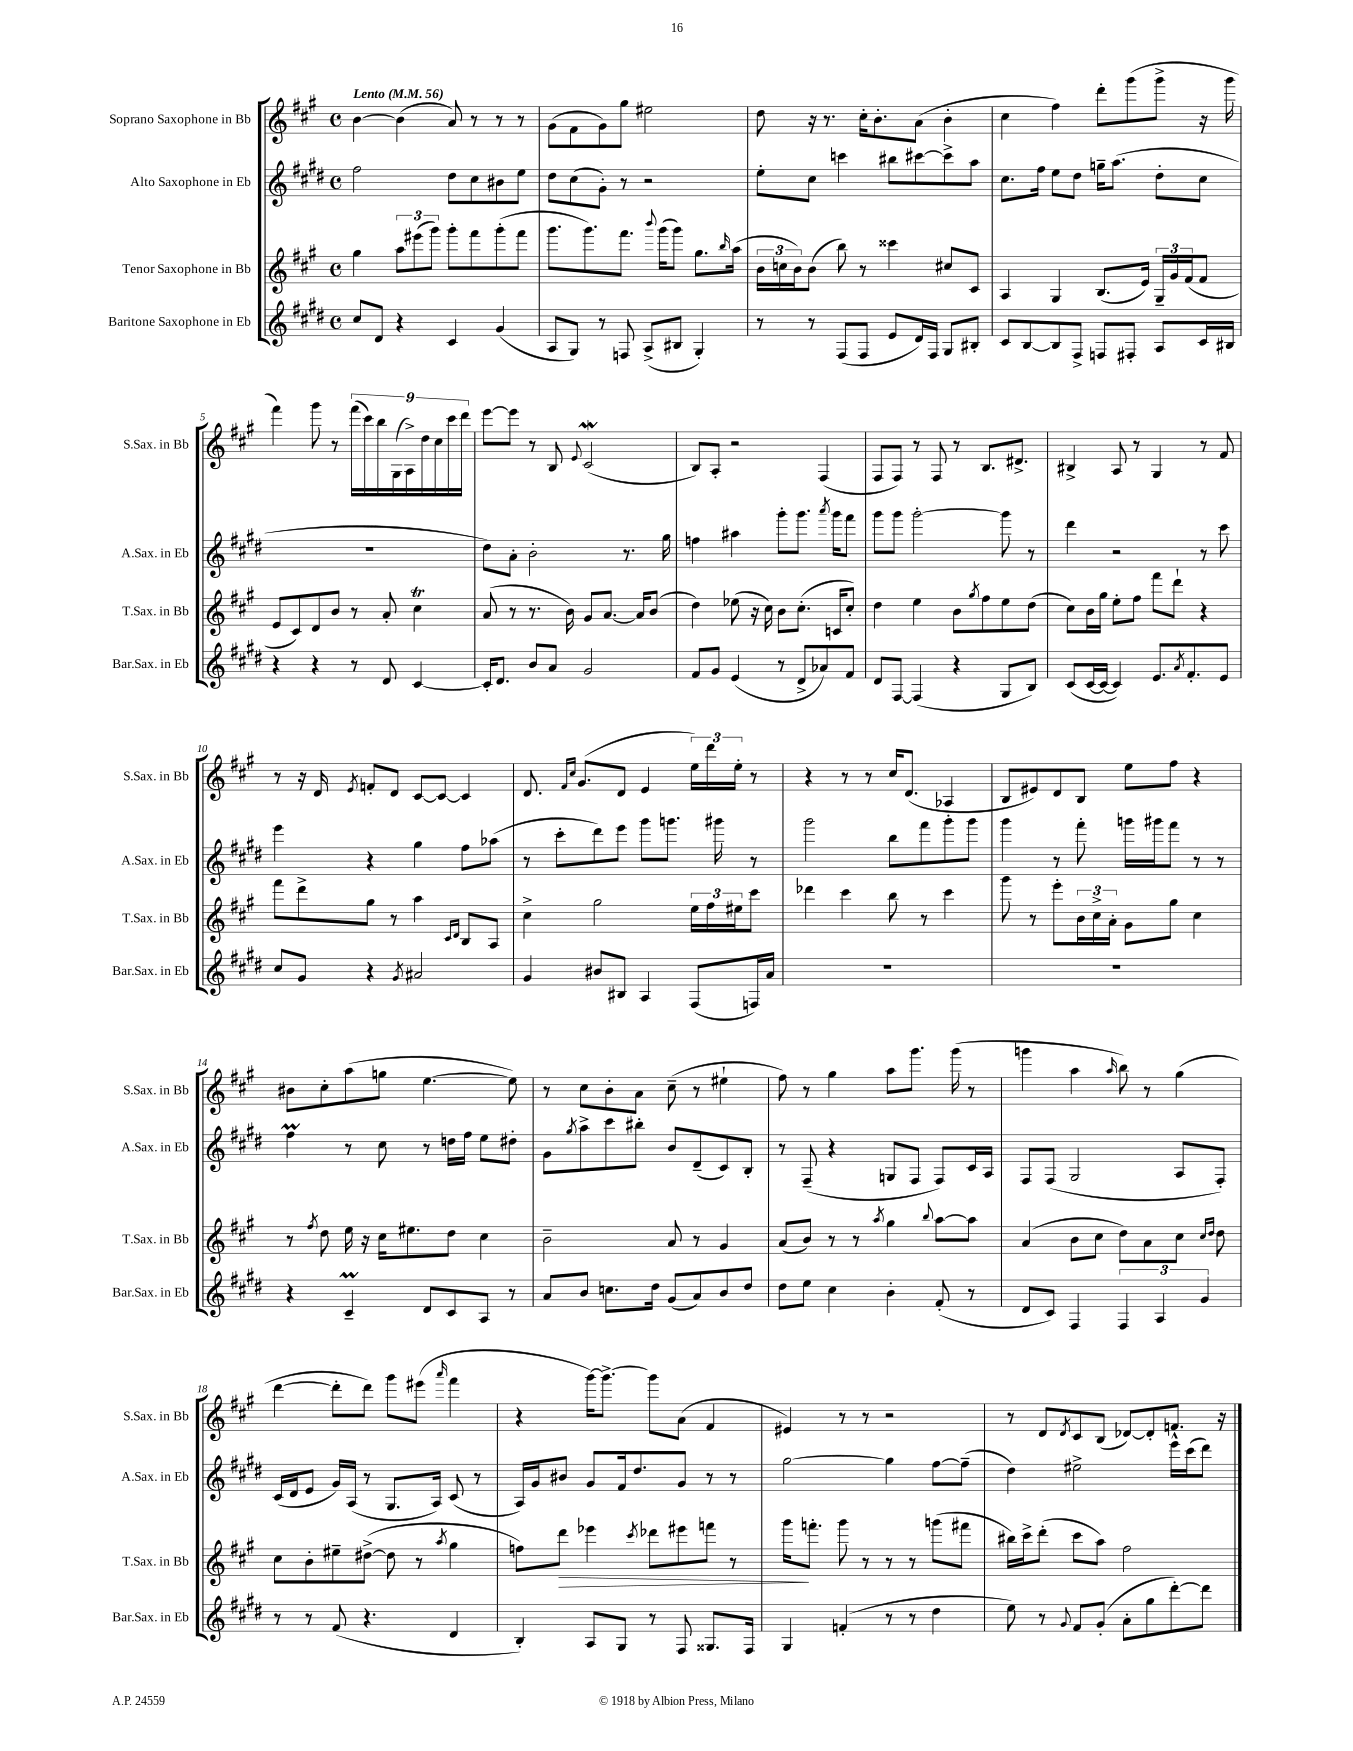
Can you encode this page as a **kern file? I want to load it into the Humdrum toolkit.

**kern	**kern	**dynam	**kern	**kern
*part4	*part3	*part3	*part2	*part1
*staff4	*staff3	*staff3	*staff2	*staff1
*I"Baritone Saxophone in Eb	*I"Tenor Saxophone in Bb	*	*I"Alto Saxophone in Eb	*I"Soprano Saxophone in Bb
*I'Bar.Sax. in Eb	*I'T.Sax. in Bb	*	*I'A.Sax. in Eb	*I'S.Sax. in Bb
*clefG2	*clefG2	*	*clefG2	*clefG2
*k[f#c#g#d#]	*k[f#c#g#]	*	*k[f#c#g#d#]	*k[f#c#g#]
*M4/4	*M4/4	*	*M4/4	*M4/4
*met(c)	*met(c)	*	*met(c)	*met(c)
*MM56	*MM56	*	*MM56	*MM56
=1	=1	=1	=1	=1
!	!	!	!	!LO:TX:a:B:t=Lento
8cc#/L	4gg#\	.	2ff#\	[4b\
8d#/J	.	.	.	.
4r	12aa\L	.	.	(4b\]
.	(12eee#X\	.	.	.
.	12ggg#\J)	.	.	.
4c#/	8ggg#'\L	.	8dd#\L	8a/)
.	8fff#\	.	8cc#\	8r
(4g#/	(8ggg#'\	.	8b#X\	8r
.	8fff#\J	.	8ee\J	8r
=2	=2	=2	=2	=2
8A/L	8.ggg#\L	.	8dd#\L	(8g#\L
8G#/J)	.	.	(8cc#\	8f#\
.	8.ggg#\)	.	.	.
8r	.	.	8g#'\J)	8g#\)
8Fn/	8.fff#\J	.	8r	8gg#\J
(8A^/L	.	.	2r	2ee#X\
.	8qqbbb/	.	.	.
.	(16ggg#\KL	.	.	.
8B#X/J	8ggg#\J)	.	.	.
4G#'/)	8.gg#\L	.	.	.
.	16qqbb/	.	.	.
.	(16aa\Jk	.	.	.
=3	=3	=3	=3	=3
8r	24b\LL	.	8ee'\L	8dd\
.	24ccn\	.	.	.
.	24b\J)	.	.	.
8r	(8b\J	.	8cc#\J	16r
.	.	.	.	8.r
(8F#/L	8bb\)	.	4cccn\	.
8F#/J	8r	.	.	16cc#'\KL
.	.	.	.	8.b'\
8e/L	4ccc##X\	.	8bb#X\L	.
16d#/L)	.	.	[8ccc#X\	(8a\J
16F#/JJ	.	.	.	.
8G#/L	8cc#X/L	.	8ccc#^\]	4b'\
8B#X'/J	8c#/J	.	8aa\J	.
=4	=4	=4	=4	=4
8c#/L	4A/	.	8.cc#\L	4cc#\
[8B/	.	.	.	.
.	.	.	16ff#\Jk	.
8B/]	4G#/	.	8ee\L	4ff#\)
8F#^/J	.	.	8dd#\J	.
8Fn/L	(8.B/L	.	16ggn~\KL	8ddd'\L
.	.	.	(8.aa\J	.
8F#X'/J	.	.	.	(8ggg#\
.	16e/Jk)	.	.	.
8A/L	24G#~/LL	.	8dd#'\L	8ggg#^\J
.	24g#/	.	.	.
.	(24f#/J	.	.	.
16c#/L	8f#/J	.	8cc#\J	16r
16B#X/JJ	.	.	.	16ggg#\
!!LO:LB:g=z
=5	=5	=5	=5	=5
4r	8e/L	.	1r	4fff#\)
.	8c#/)	.	.	.
4r	8d/	.	.	8ggg#\
.	8b/J	.	.	8r
8r	8r	.	.	(18fff#\LL
.	.	.	.	18ccc#\)
.	.	.	.	18bb\
8d#/	8a'/	.	.	.
.	.	.	.	(18G#\
.	.	.	.	18A^\)
[4c#/	4cc#t\	.	.	.
.	.	.	.	18dd\
.	.	.	.	18cc#\
.	.	.	.	18ccc#\
.	.	.	.	18ddd\JJ
=6	=6	=6	=6	=6
16c#'/KL]	(8a/	.	8dd#\L)	[8eee\L
8.d#/J	.	.	.	.
.	8r	.	8a'\J	8eee\J]
8b/L	8.r	.	2b'\	8r
8a/J	.	.	.	8B/
.	16b\)	.	.	.
.	.	.	.	8qqe/
2g#/	8g#/L	.	.	(2c#W/
.	[8.a/J	.	.	.
.	.	.	8.r	.
.	16a/KL]	.	.	.
.	(8b/J	.	.	.
.	.	.	16gg#\	.
=7	=7	=7	=7	=7
8f#/L	4dd\)	.	4ffn\	8B/L)
8g#/J	.	.	.	8A'/J
(4e/	(8ee-X\	.	4aa#X\	2r
.	16r	.	.	.
.	16cc#\)	.	.	.
8r	8b\L	.	8ggg#'\L	.
8d#^/L	(8.cc#'\J	.	8.ggg#\J	.
8a-X/)	.	.	.	(4F#/
.	.	.	8qaaa/	.
.	16cn/KL	.	16ggg#\KL	.
8f#/J	8cc#'/J)	.	8fff#\J	.
=8	=8	=8	=8	=8
8d#/L	4dd\	.	8ggg#\L	8F#/L
[8F#/J	.	.	8ggg#\J	8F#/J)
(4F#/]	4ee\	.	[2ggg#'\	8r
.	.	.	.	8F#/
4r	8b\L	.	.	8r
.	8qgg#/	.	.	.
.	8ff#\	.	.	8.B/L
8G#/L	8ee\	.	8ggg#\]	.
.	.	.	.	8.d#X^/J
8B/J)	(8dd\J	.	8r	.
=9	=9	=9	=9	=9
(8c#/L	8cc#\L)	.	4ddd#\	4B#X^/
[16c#/L	16b\L	.	.	.
16c#/JJ_	16gg#\JJ	.	.	.
4c#/])	8ee'\L	.	2r	8A/
.	8ff#\J	.	.	8r
8.e/L	8fff#\L	.	.	4G#/
.	8ddd`\J	.	.	.
8qa/	.	.	.	.
8.f#'/	.	.	.	.
.	4r	.	8r	8r
8e/J	.	.	8ccc#\	8f#/
!!LO:LB:g=z
=10	=10	=10	=10	=10
8cc#/L	8fff#\L	.	4eee\	8r
8g#/J	8ddd^\	.	.	16r
.	.	.	.	16d/
.	.	.	.	8qe/
4r	8gg#\J	.	4r	8fn'/L
.	8r	.	.	8d/J
8qg#/	.	.	.	.
2a#X/	4aa\	.	4gg#\	[8c#/L
.	.	.	.	8c#/J_
.	16qqc#/LL	.	.	.
.	16qqd/JJ	.	.	.
.	8B/L	.	8ff#\L	4c#/]
.	8A/J	.	(8aa-X\J	.
=11	=11	=11	=11	=11
4g#/	4cc#^\	.	8r	8.d/
.	.	.	8ccc#'\L	.
.	.	.	.	16qqf#/LL
.	.	.	.	16qqcc#/JJ
.	.	.	.	(8.g#/L
8b#X/L	2gg#\	.	8ddd#\)	.
8B#X/J	.	.	8eee\J	8d/J
4A/	.	.	8ggg#\L	4e/
.	.	.	8.gggn\J	.
(8F#/L	24ee\LL	.	.	24ee\LL)
.	24ff#\	.	.	24ddd\
.	.	.	16ggg#X\	.
.	24ee#X\J	.	.	24ee'\JJ
16Fn/L)	8ccc#\J	.	8r	8r
16a/JJ	.	.	.	.
=12	=12	=12	=12	=12
1r	4ddd-X\	.	2ggg#\	4r
.	4ccc#\	.	.	8r
.	.	.	.	8r
.	8bb\	.	8bb\L	16cc#/KL
.	.	.	.	(8.d/J
.	8r	.	8fff#\	.
.	4ccc#\	.	8ggg#'\	4A-X/
.	.	.	8ggg#\J	.
=13	=13	=13	=13	=13
1r	8ggg#\	.	4ggg#\	8B/L
.	8r	.	.	8e#X/)
.	8eee'\L	.	8r	8d/
.	24b\L	.	8fff#'\	8B/J
.	24cc#^\	.	.	.
.	24a'\JJ	.	.	.
.	8g#\L	.	16gggn\LL	8ee\L
.	.	.	16ggg#X\J	.
.	8gg#\J	.	8fff#\J	8ff#\J
.	4cc#\	.	8r	4r
.	.	.	8r	.
!!LO:LB:g=z
=14	=14	=14	=14	=14
4r	8r	.	4ff#M\	8b#X\L
.	8qff#/	.	.	.
.	8dd\	.	.	8cc#'\
4c#M~/	16ee\	.	8r	(8aa\
.	16r	.	.	.
.	16cc#\KL	.	8cc#\	8ggn\J
.	8.ee#X\	.	.	.
8d#/L	.	.	8r	[4.ee\
8c#/	8dd\J	.	16ddn\LL	.
.	.	.	16ff#\JJ	.
8A/J	4cc#\	.	8ee\L	.
8r	.	.	8dd#X'\J	8ee\])
=15	=15	=15	=15	=15
8a/L	2b~\	.	8g#\L	8r
.	.	.	8qgg#/	.
8b/J	.	.	8aa^\	8cc#\L
8.ccn\L	.	.	8ccc#\	8b'\
.	.	.	8bb#X'\J	8a\J
16dd#\Jk	.	.	.	.
(8g#/L	8a/	.	8b/L	(8cc#~\
8a/)	8r	.	(8d#~/	8r
8b/	4g#/	.	8c#/)	4ee#X`\
8dd#/J	.	.	8B'/J	.
=16	=16	=16	=16	=16
8dd#\L	(8a/L	.	8r	8ff#\)
8ee\J	8b/J)	.	(8F#~/	8r
4cc#\	8r	.	4r	4gg#\
.	8r	.	.	.
.	8qaa/	.	.	.
4b'\	4gg#\	.	8Gn/L	8aa\L
.	.	.	8F#/J	8.ggg#\J
.	8qqbb/	.	.	.
(8f#'/	[8aa\L	.	8F#/L)	.
.	.	.	.	(16ggg#\
8r	8aa\J]	.	16c#/L	8r
.	.	.	16A/JJ	.
=17	=17	=17	=17	=17
8d#/L	(4a/	.	8F#/L	4gggn\
8c#/J)	.	.	(8F#/J	.
4F#/	8b\L	.	2G#/	4aa\
.	8cc#\J	.	.	.
.	.	.	.	16qqaa/
6F#/	8dd\L)	.	.	8bb\)
.	8a\	.	.	8r
6A/	.	.	.	.
.	8cc#\J	.	8A/L	(4gg#\
6g#/	.	.	.	.
.	16qqcc#/LL	.	.	.
.	16qqdd/JJ	.	.	.
.	8dd\	.	8F#'/J)	.
!!LO:LB:g=z
=18	=18	=18	=18	=18
8r	8cc#\L	.	(16c#/LL	[4ddd\
.	.	.	16d#/J	.
8r	8b'\	.	8e/J	.
(8f#/	8ee#X~\	.	16g#/LL)	8ddd'\L]
.	.	.	(16A/JJ	.
4.r	([8dd#X^\J	.	8r	8ddd\J)
.	8dd#\]	.	8.G#/L	8ggg#\L
.	8r	.	.	(8eee#X\J
.	.	.	16A/Jk)	.
.	8qaa/	.	.	16qqaaa/
4d#/	4gg#\	.	(8c#/	4fff#\
.	.	.	8r	.
=19	=19	=19	=19	=19
4B'/)	8ffn\L)	.	16A/LL)	4r
.	.	.	16g#/J	.
!	!	!LO:HP:b	!	!
.	8ddd\J	>	8b#X/J	.
8A/L	4eee-X\	.	8g#/L	[16ggg#\KL)
.	.	.	.	8.ggg#^\J_
8G#/J	.	.	16f#/k	.
.	.	.	8.dd#/	.
.	8qccc#/	.	.	.
8r	8ddd-X\L	.	.	8ggg#\L]
8F#/	8eee#X\	.	8g#/J	(8a\J
8.G##X/L	8fffn\J	.	8r	4f#/
.	8r	.	8r	.
16F#/Jk	.	.	.	.
=20	=20	=20	=20	=20
4G#/	16ggg#\KL	.	[2gg#\	4e#X/)
.	8.fffn'\J	]	.	.
(4fn'/	8ggg#\	.	.	8r
.	8r	.	.	8r
8r	8r	.	4gg#\]	2r
8r	8r	.	.	.
4dd#\	(8gggn\L	.	[8ff#\L	.
.	8fff#X\J	.	(8ff#~\J]	.
=21	=21	=21	=21	=21
8ee\)	16bb#X\LL)	.	4dd#\)	8r
.	16ccc#^\J	.	.	.
8r	(8ddd'\J	.	.	8d/L
8qqg#/	.	.	.	8qd/
8f#/L	8ccc#\L	.	2ee#X^\	8c#/
(8g#'/J	8aa\J)	.	.	(8B/J
8a'\L	2ff#\	.	.	[8d-X/L)
8gg#\	.	.	.	8d-'/]
[8ddd#'\)	.	.	16eee^^\LL	8.fn/J
.	.	.	(16ccc#\J	.
8ddd#\J]	.	.	8ddd#\J)	.
.	.	.	.	16r
==	==	==	==	==
*-	*-	*-	*-	*-
